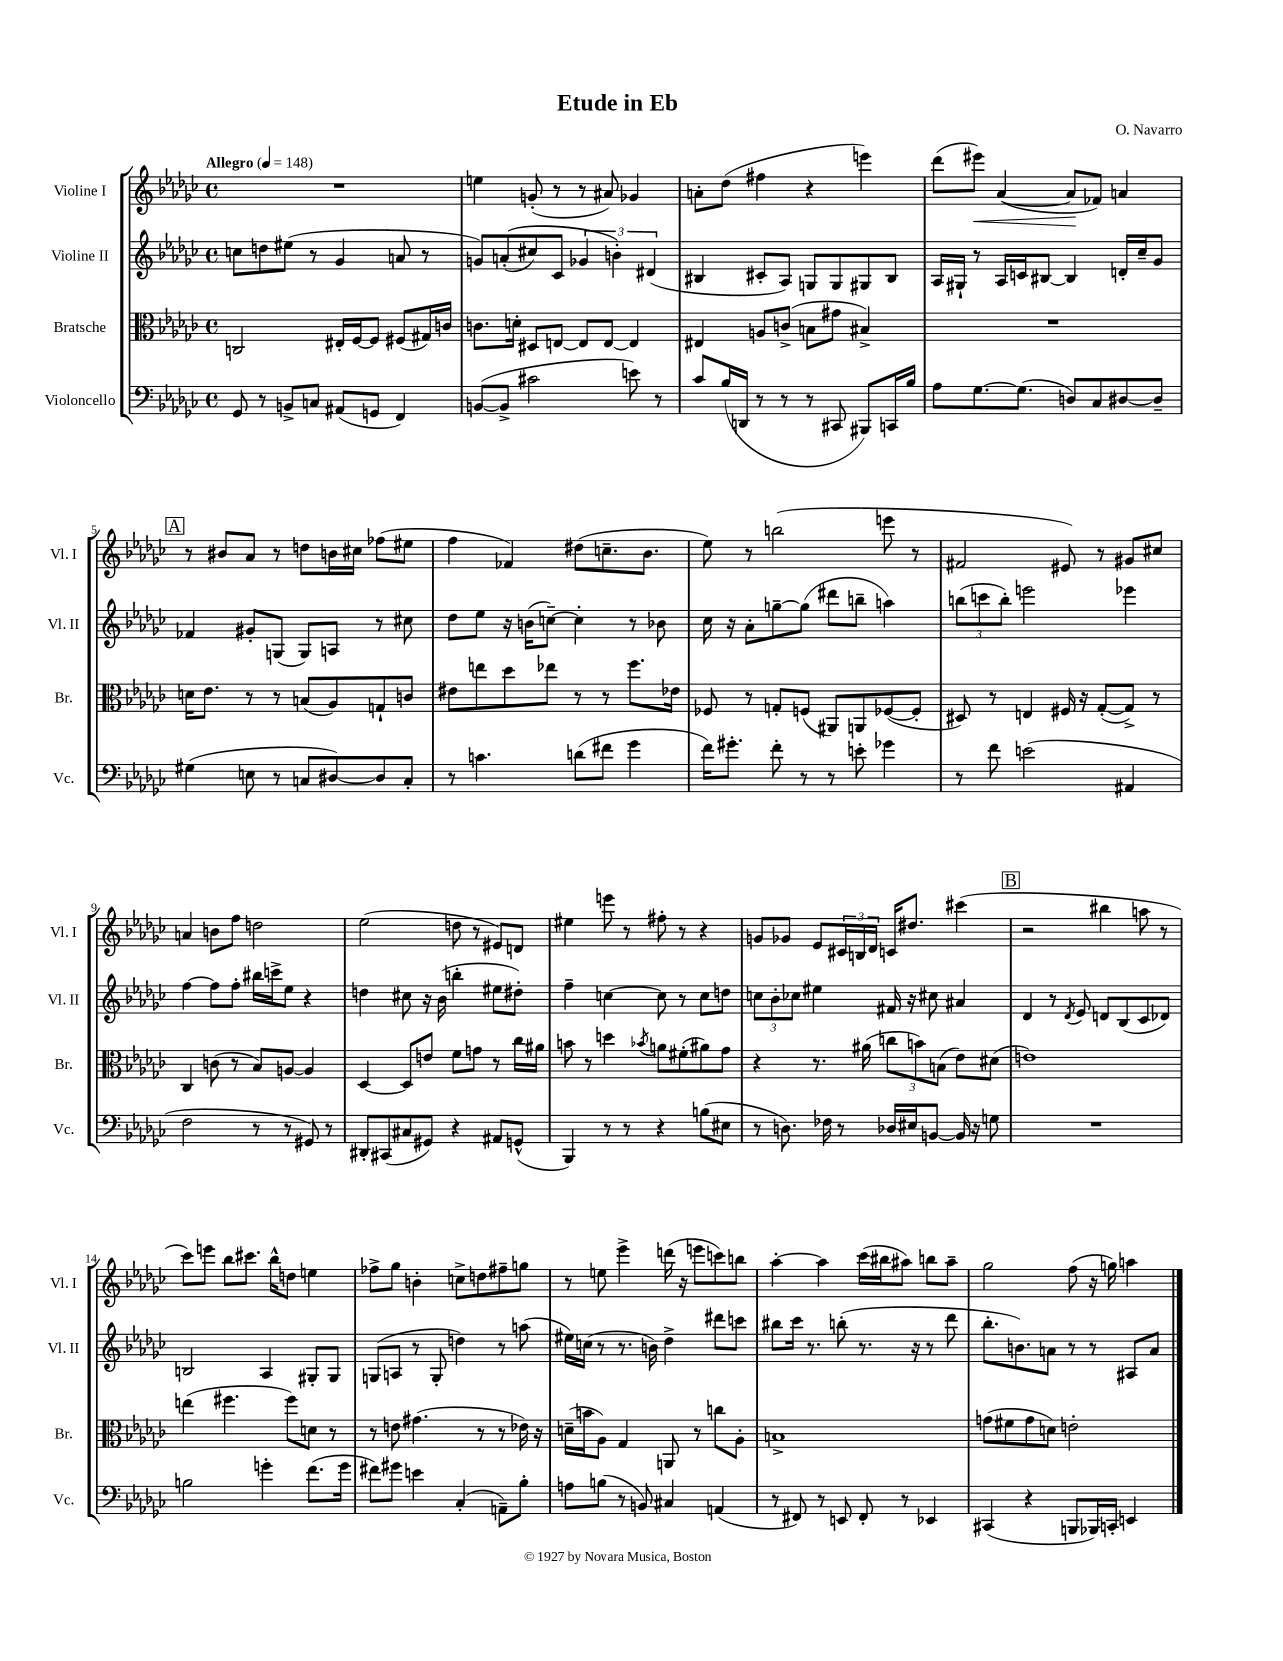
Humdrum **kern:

**kern	**kern	**kern	**kern	**dynam
*part4	*part3	*part2	*part1	*part1
*staff4	*staff3	*staff2	*staff1	*staff1
*I"Violoncello	*I"Bratsche	*I"Violine II	*I"Violine I	*
*I'Vc.	*I'Br.	*I'Vl. II	*I'Vl. I	*
*clefF4	*clefC3	*clefG2	*clefG2	*
*k[b-e-a-d-g-c-]	*k[b-e-a-d-g-c-]	*k[b-e-a-d-g-c-]	*k[b-e-a-d-g-c-]	*
*M4/4	*M4/4	*M4/4	*M4/4	*
*met(c)	*met(c)	*met(c)	*met(c)	*
*MM148	*MM148	*MM148	*MM148	*
=1	=1	=1	=1	=1
!	!	!	!LO:TX:a:B:t=Allegro	!
8GG-/	2Cn/	8ccn\L	1r	.
8r	.	8ddn\	.	.
8BBn^/L	.	(8ee#X\J	.	.
8Cn/J	.	8r	.	.
(8AA#X/L	16E#X'/LL	4g-/	.	.
.	[16F/J	.	.	.
8GGn/J	8F/J]	.	.	.
4FF/)	(8F#X/L	8an/	.	.
.	16G#X/L)	8r	.	.
.	16cn/JJ	.	.	.
=2	=2	=2	=2	=2
([8BBn/L	8.cn\L	8gn/L)	4een\	.
8BB^/J]	.	((8an'/	.	.
.	16dn'\Jk	.	.	.
2c#X\	8D#X/L	8cc#X/)	(8gn'/	.
.	[8En/J	8c-/J	8r	.
.	8E/L]	6g-X/	8r	.
.	[8E/J	.	8a#X/)	.
.	.	6bn'\)	.	.
8en\)	4E/]	.	4g-X/	.
.	.	(6d#X/	.	.
8r	.	.	.	.
=3	=3	=3	=3	=3
8c-/L	4E#X/	4B#X/	8an'\L	.
(16B-/L	.	.	(8dd-\J	.
16DDn/JJ	.	.	.	.
8r	8An/L	8c#X'/L	4ff#X\	.
8r	(8cn^/J	8A-/J)	.	.
8r	8Bn\L	8Gn/L	4r	.
8CC#X/	8g#X\J	8G/	.	.
8BBB#X/L)	4B#X^/)	8G#X/	4eeen\)	.
16CCn/L	.	8B#/J	.	.
16B-/JJ	.	.	.	.
=4	=4	=4	=4	=4
8A-\L	1r	16A-/LL	(8ddd-\L	.
.	.	16G#X`/JJ	.	.
!	!	!	!	!LO:HP:b
[8.G-\	.	8r	8eee#X\J)	<
.	.	16A-/LL	([4a-/	.
(8.G-\J]	.	16cn/J	.	.
.	.	[8B#X/J	.	.
8Dn/L)	.	4B#/]	8a-/L]	.
8C-/	.	.	8f-X/J)	[
[8D#X/	.	16dn'/LL	4an/	.
.	.	16cc-~/J	.	.
8D#~/J]	.	8g-/J	.	.
!!LO:LB:g=z
!!LO:REH:place=s1:t=A
=5	=5	=5	=5	=5
(4G#X\	16dn\KL	4f-X/	8r	.
.	8.e-\J	.	.	.
.	.	.	8b#X/L	.
8En\	8r	8g#X'/L	8a-/J	.
8r	8r	(8Gn/J	8r	.
8Cn/L	(8Bn/L	8G/L)	8ddn\L	.
[8D#X/)	8A-/)	8An/J	16bn\L	.
.	.	.	16cc#X\JJ	.
8D#/]	8Gn`/	8r	(8ff-X\L	.
8C'/J	8cn/J	8cc#X\	8ee#X\J	.
=6	=6	=6	=6	=6
8r	8e#X\L	8dd-\L	4ff\	.
4.cn\	8een\	8ee-\J	.	.
.	8dd-\	16r	4f-X/)	.
.	.	(16bn\KL	.	.
.	8ee-X\J	[8ccn~\J)	.	.
(8dn\L	8r	4cc'\]	(8dd#X\L	.
8f#X\J	8r	.	8.ccn~\	.
4g-\	8.ff\L	8r	.	.
.	.	.	8.b-\J	.
.	.	8b-X\	.	.
.	16e-X\Jk	.	.	.
=7	=7	=7	=7	=7
16f\KL)	8F-X/	16cc-\	8ee-\)	.
8.g#X'\J	.	16r	.	.
.	8r	8a-'\L	8r	.
8f'\	8Gn'/L	[8ggn~\	(2bbn\	.
8r	(8Fn/J	(8gg\J]	.	.
8r	8AA#X/L)	8ddd#X\L	.	.
8en'\	8AAn/	8bbn~\J	.	.
4g-X\	([8F-X/	4aan\)	8eeen\	.
.	8F-'/J]	.	8r	.
=8	=8	=8	=8	=8
8r	8D#X/)	(12bbn\L	2f#X/	.
.	.	12cccn\	.	.
8f\	8r	.	.	.
.	.	12bb'\J)	.	.
(2en\	4En/	2eeen\	.	.
.	16F#X/	.	8e#X/)	.
.	16r	.	.	.
.	([8G-'/L	.	8r	.
4AA#X/	8G-^/J])	4eee-X\	8g#X/L	.
.	8r	.	8cc#X/J	.
!!LO:LB:g=z
=9	=9	=9	=9	=9
2F\	4C-/	[4ff\	4an/	.
.	(8cn\	8ff\L]	8bn\L	.
.	8r	8ff'\J	8ff\J	.
8r	8B-/L)	16bb#X\LL	2ddn\	.
.	.	16cccn^\J	.	.
8r	[8An/J	8ee-\J	.	.
8GG#X/)	4A/]	4r	.	.
8r	.	.	.	.
=10	=10	=10	=10	=10
8DD#X'/L	[4D-/	4ddn\	(2ee-\	.
(8CC#X/	.	.	.	.
8C#X/	8D-/L]	8cc#X\	.	.
8GG#X/J)	8en/J	16r	.	.
.	.	(16b-\	.	.
4r	8f\L	4bbn'\	8ddn\	.
.	8gn\J	.	8r	.
8AA#X/L	8r	8ee#X\L	8e#X/L)	.
(8GGn^^/J	16cc-\LL	8dd#X'\J)	8dn/J	.
.	16a#X\JJ	.	.	.
=11	=11	=11	=11	=11
4BBB-/)	8bn\	4ff~\	4ee#X\	.
.	8r	.	.	.
8r	4ddn\	[4ccn\	8eeen\	.
8r	.	.	8r	.
.	8qb-X/	.	.	.
4r	8an\L	8cc\]	8ff#X'\	.
.	(8f#X'\	8r	8r	.
(8Bn\L	8a#X\)	8cc\L	4r	.
8E#X\J	8g-\J	8ddn\J	.	.
=12	=12	=12	=12	=12
8r	4r	12ccn\L	8gn/L	.
.	.	12b-'\	.	.
8.Dn\)	.	.	8g-X/J	.
.	.	12cc-X\J	.	.
.	8.r	4ee#X\	8e-/L	.
16F-X\	.	.	.	.
8r	.	.	24c#X/L	.
.	.	.	24Bn/	.
.	(16a#X\	.	.	.
.	.	.	24d-/JJ	.
16D-X/LL	12ccn\L	16f#X/	16cn/KL	.
16E#X/J	.	16r	8.dd#X/J	.
.	12bn\)	.	.	.
[8BBn/J	.	8cc#X\	.	.
.	(12Bn\J	.	.	.
16BB/]	8e-\L)	4a#X/	(4ccc#X\	.
16r	.	.	.	.
8Gn\	(8d#X\J	.	.	.
!!LO:REH:place=s1:t=B
=13	=13	=13	=13	=13
1r	1en)	4d-/	2r	.
.	.	8r	.	.
.	.	8qd-/	.	.
.	.	8e-/	.	.
.	.	8dn/L	4bb#X\	.
.	.	(8B-/	.	.
.	.	8c-/	8aan\	.
.	.	8d-X/J)	8r	.
!!LO:LB:g=z
=14	=14	=14	=14	=14
2Bn\	(4een\	2Bn/	8ccc-\L)	.
.	.	.	8eeen\J	.
.	4.ff#X\	.	8bb-\L	.
.	.	.	8.ccc#X\J	.
4gn'\	.	4A-/	.	.
.	.	.	16bb-^^\KL	.
.	8ff#\L)	.	8ddn\J	.
(8.f\L	8dn\J	8G#X'/L	4een\	.
.	8r	8G#/J	.	.
16g\Jk	.	.	.	.
=15	=15	=15	=15	=15
8f#X\L)	8r	(8Gn/L	8ff-X^\L	.
8g#X\J	8en\	8An/J	8gg-\J	.
4en\	(4.g#X\	8r	4bn'\	.
.	.	8G'/	.	.
(4C-'/	.	4ddn\)	8ccn^\L	.
.	8r	.	8ddn\	.
8AAn~\L)	8r	8r	8ff#X~\	.
8B-'\J	16e-X\)	(8aan\	8ggn\J	.
.	16r	.	.	.
=16	=16	=16	=16	=16
8An\L	(16dn~\LL	16ee#X\LL)	8r	.
.	16bn\J	(16ccn\JJ	.	.
(8Bn\J	8A-\J)	8r	8een\	.
8r	4G-/	8.r	4eee-^\	.
8BBn/)	.	.	.	.
.	.	16bn\)	.	.
4C#X/	8AAn/	4dd-^\	(16dddn\	.
.	.	.	16r	.
.	8r	.	8eeen\L	.
(4AAn/	8ccn\L	8ddd#X\L	8cccn\)	.
.	8A-'\J	8cccn\J	8bbn\J	.
=17	=17	=17	=17	=17
8r	1Bn^	8bb#X\L	[4aa-'\	.
8FF#X/)	.	16ccc-\Jk	.	.
.	.	8.r	.	.
8r	.	.	4aa-\]	.
8EEn/	.	(8bbn'\	.	.
8FF#'/	.	8.r	(16ccc-\LL	.
.	.	.	16bb#X\J	.
8r	.	.	8aa#X\J)	.
.	.	16r	.	.
4EE-X/	.	8r	8bbn\L	.
.	.	8ddd-\	8aa#~\J	.
=18	=18	=18	=18	=18
(4CC#X/	(8gn\L	8.bb-'\L	2gg-\	.
.	8f#X\	.	.	.
.	.	8.bn\)	.	.
4r	8g\	.	.	.
.	8dn\J)	8an\J	.	.
8BBBn/L	2en'\	8r	(8ff\	.
16BBB-X/L)	.	8r	16r	.
16CCn'/JJ	.	.	16ggn\)	.
4EEn/	.	8A#X/L	4aan\	.
.	.	8a/J	.	.
==	==	==	==	==
*-	*-	*-	*-	*-
